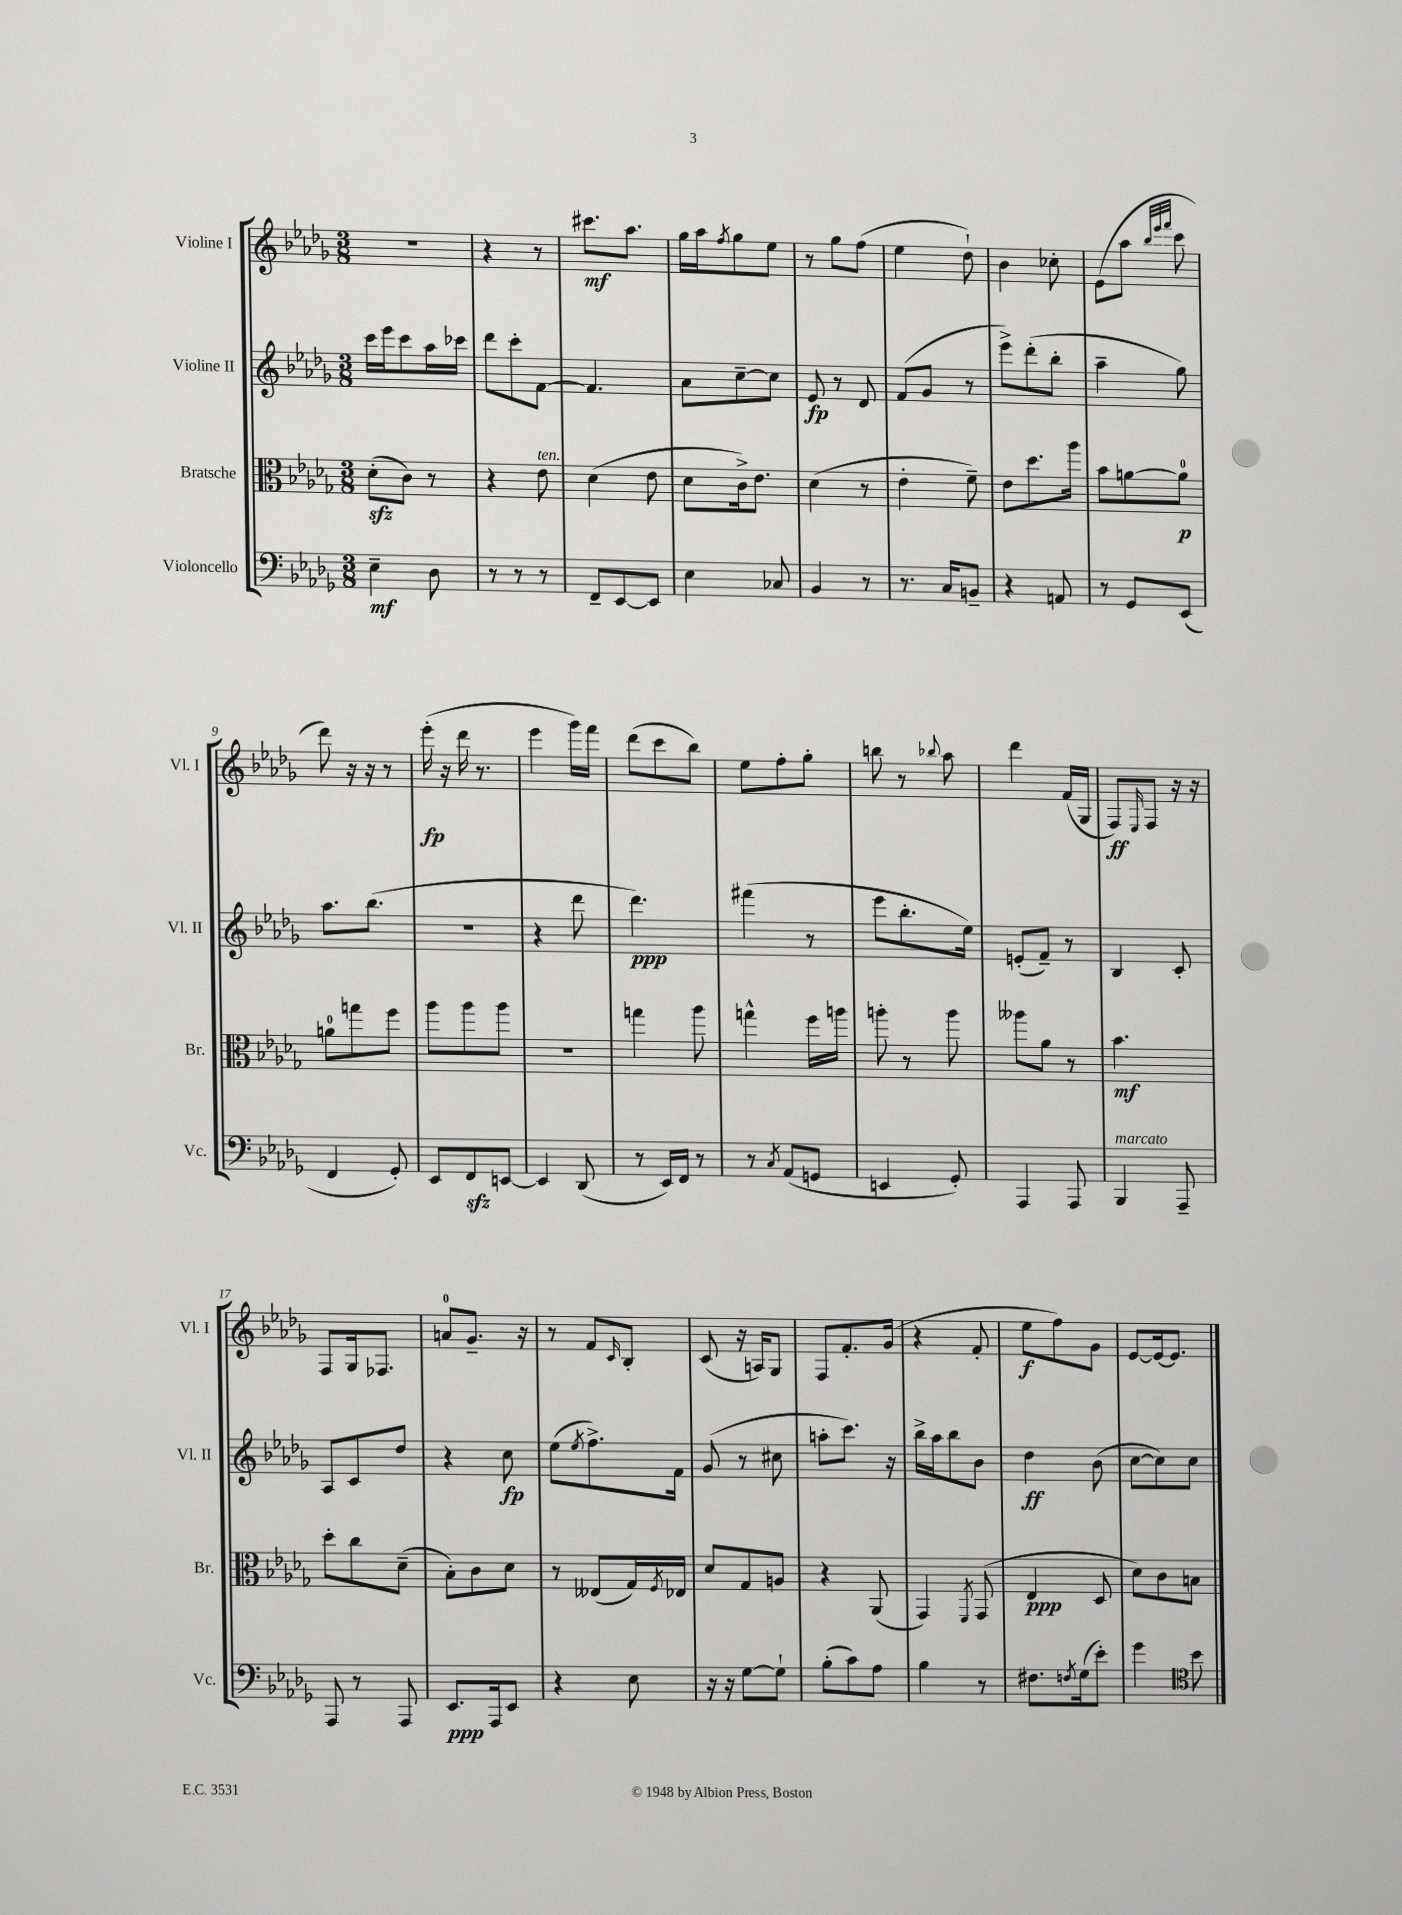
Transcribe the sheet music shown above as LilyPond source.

<<
\new StaffGroup <<
\new Staff = "s0" \with { instrumentName = "Violine I" shortInstrumentName = "Vl. I" } {
    \clef treble \key des \major \numericTimeSignature \time 3/8
    R4. |
    r4 r8 |
    cis'''8.\mf aes''8. |
    ges''16 aes''16 \acciaccatura { f''8 } ges''8 ees''8 |
    r8 ges''8 f''8( |
    ees''4 des''8-!) |
    bes'4 ces''8-. |
    ees'8( aes''8 \grace { bes''32 ees'''32 f'''32 } c'''8 |
    des'''8) r16 r16 r8 |
    ees'''16-.\fp( r16 des'''16 r8. |
    ees'''4 ges'''16) f'''16 |
    des'''8( c'''8 bes''8) |
    ees''8 f''8-. ges''8-. |
    b''8 r8 \appoggiatura { bes''8 } aes''8 |
    des'''4 f'16( ges16 |
    f8\ff) \grace { ees16 } f8 r16 r16 |
    f8 ges16 fes8. |
    a'8-0 ges'8.-- r16 |
    r8 f'8 \grace { c'16 } bes8-. |
    c'8( r16 a16) ges8 |
    f8 f'8.-. ges'16( |
    r4 f'8-. |
    ees''8\f f''8) ges'8 |
    ees'8~ ees'16~ ees'8. \bar "|." |
}
\new Staff = "s1" \with { instrumentName = "Violine II" shortInstrumentName = "Vl. II" } {
    \clef treble \key des \major \numericTimeSignature \time 3/8
    c'''16 ees'''16 c'''8 aes''16 ces'''16 |
    des'''8 c'''8-. f'8~ |
    f'4. |
    aes'8 c''8~-- c''8 |
    ees'8\fp r8 des'8 |
    f'8( ges'8 r8 |
    ees'''8->) des'''8-.( bes''8-. |
    aes''4-- ges''8) |
    aes''8. bes''8.( |
    R4. |
    r4 des'''8 |
    des'''4.\ppp) |
    fis'''4( r8 |
    ees'''8 bes''8.-. ees''16) |
    e'8-.( f'8--) r8 |
    bes4 c'8-. |
    aes8 c'8 des''8 |
    r4 c''8\fp |
    ees''8( \acciaccatura { ees''8 } f''8.->) f'16 |
    ges'8( r8 cis''8 |
    a''8-. c'''8.) r16 |
    bes''16-> aes''16 bes''8 bes'8 |
    des''4\ff bes'8( |
    c''8~ c''8) c''8 \bar "|." |
}
\new Staff = "s2" \with { instrumentName = "Bratsche" shortInstrumentName = "Br." } {
    \clef alto \key des \major \numericTimeSignature \time 3/8
    des'8-.\sfz( c'8) r8 |
    r4 ees'8^\markup { \italic "ten." } |
    des'4( ees'8 |
    des'8 c'16->) ees'8. |
    des'4( r8 |
    ees'4-. f'8--) |
    ees'8 des''8. aes''16 |
    bes'8 a'8~ a'8-0\p |
    a'8-0 g''8 f''8 |
    aes''8 aes''8 aes''8 |
    R4. |
    g''4 aes''8 |
    g''4-^ f''16 a''16 |
    a''8-. r8 a''8 |
    aeses''8 aes'8 r8 |
    bes'4.\mf |
    des''8-. c''8 des'8--( |
    bes8-.) c'8 des'8 |
    r8 eeses8( ges16) \acciaccatura { f8 } ees16 |
    des'8 ges8 a8 |
    r4 aes,8( |
    ges,4) \acciaccatura { f,8 } ges,8( |
    ees4\ppp des8 |
    des'8) c'8 b8 \bar "|." |
}
\new Staff = "s3" \with { instrumentName = "Violoncello" shortInstrumentName = "Vc." } {
    \clef bass \key des \major \numericTimeSignature \time 3/8
    ees4--\mf des8 |
    r8 r8 r8 |
    f,8-- ees,8~ ees,8 |
    ees4 ces8 |
    bes,4 r8 |
    r8. c16 b,8-- |
    r4 a,8 |
    r8 ges,8 ees,8( |
    f,4 ges,8-.) |
    ees,8 f,8\sfz e,8~ |
    e,4 des,8( |
    r8 ees,16) f,16 r8 |
    r8 \acciaccatura { c8 } aes,8( g,8 |
    e,4 ges,8-.) |
    aes,,4 aes,,8 |
    bes,,4^\markup { \italic "marcato" } aes,,8-- |
    aes,,8 r8 aes,,8 |
    ees,8.\ppp aes,,16 ees,8 |
    r4 ees8 |
    r16 r16 ges8~ ges8-! |
    bes8-.( c'8) aes8 |
    bes4 r8 |
    fis8. \acciaccatura { f8 } ges16( ees'8-.) |
    ges'4 \clef tenor bes'8 \bar "|." |
}
>>
>>
